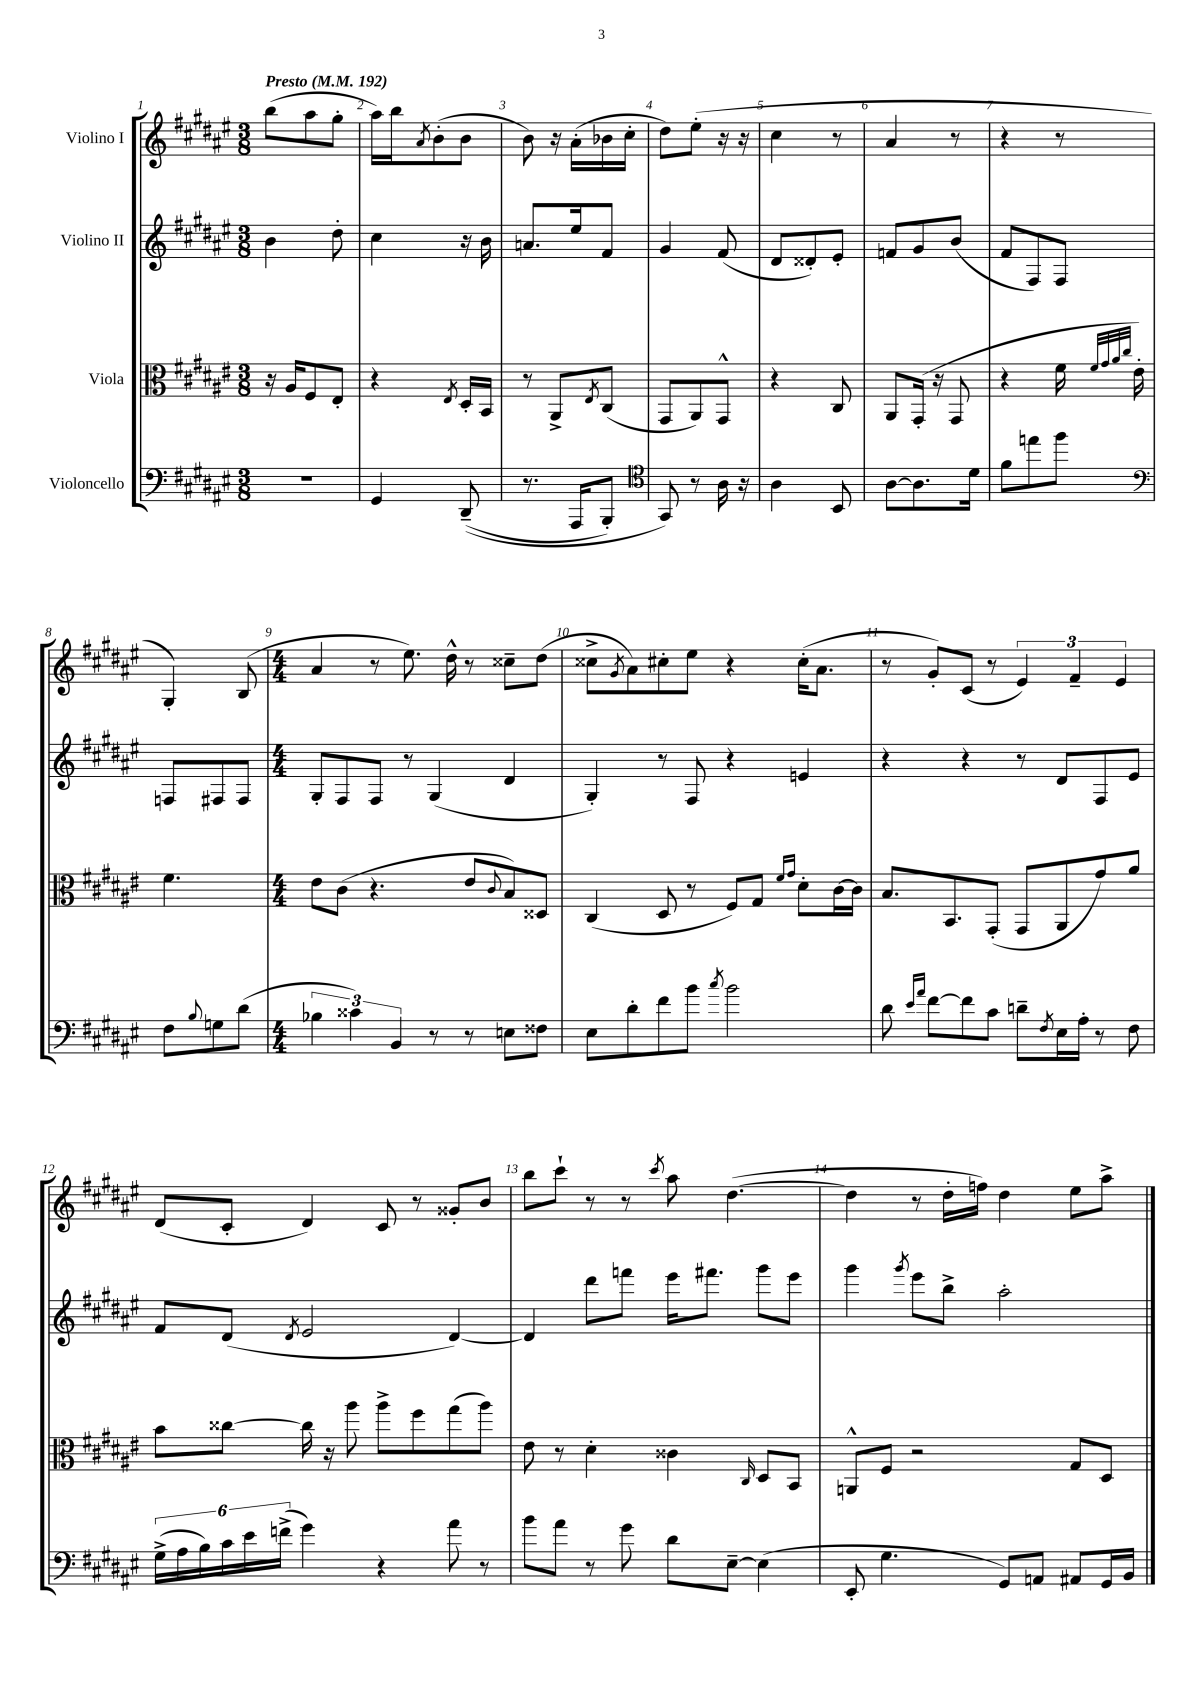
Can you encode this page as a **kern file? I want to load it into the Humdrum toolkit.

**kern	**kern	**kern	**kern
*part4	*part3	*part2	*part1
*staff4	*staff3	*staff2	*staff1
*I"Violoncello	*I"Viola	*I"Violino II	*I"Violino I
*clefF4	*clefC3	*clefG2	*clefG2
*k[f#c#g#d#a#e#]	*k[f#c#g#d#a#e#]	*k[f#c#g#d#a#e#]	*k[f#c#g#d#a#e#]
*M3/8	*M3/8	*M3/8	*M3/8
*MM192	*MM192	*MM192	*MM192
=1	=1	=1	=1
!	!	!	!LO:TX:a:B:t=Presto
4.r	16r	4b\	(8bb\L
.	16A#/KL	.	.
.	8F#/	.	8aa#\
.	8E#'/J	8dd#'\	8gg#'\J
=2	=2	=2	=2
4GG#/	4r	4cc#\	16aa#\LL)
.	.	.	16bb\J
.	.	.	8qa#/
.	.	.	(8b'\
.	8qE#/	.	.
((8DD#~/	16D#'/LL	16r	8b\J
.	16BB/JJ	16b\	.
=3	=3	=3	=3
8.r	8r	8.an/L	8b\)
.	8AA#^/L	.	16r
16AAA#/KL	.	16ee#/k	(16a#'\LL
.	8qE#/	.	.
8BBB'/J)	(8C#/J	8f#/J	16b-X\
.	.	.	16cc#'\JJ
=4	=4	=4	=4
*clefC4	*	*	*
8GG#/)	8GG#/L	4g#/	8dd#\L)
8r	8AA#/)	.	(8ee#'\J
16A#\	8GG#^^/J	(8f#/	16r
16r	.	.	16r
=5	=5	=5	=5
4A#\	4r	8d#/L	4cc#\
.	.	8d##X'/)	.
8BB/	8C#/	8e#'/J	8r
=6	=6	=6	=6
[8A#\L	8AA#/L	8fn/L	4a#/
8.A#\]	(16GG#'/Jk	8g#/	.
.	16r	.	.
.	8GG#/	(8b/J	8r
16d#\Jk	.	.	.
=7	=7	=7	=7
8f#\L	4r	8f#/L	4r
8een\	.	8F#/)	.
8ff#\J	16f#\	8F#/J	8r
.	32qqf#/LLL	.	.
.	32qqg#/	.	.
.	32qqa#/	.	.
.	32qqcc#/JJJ	.	.
.	16e#'\)	.	.
!!LO:LB:g=z
=8	=8	=8	=8
*clefF4	*	*	*
8F#\L	4.f#\	8Fn/L	4G#'/)
8qqB/	.	.	.
8Gn\	.	8F#X/	.
(8d#\J	.	8F#/J	(8B/
=9	=9	=9	=9
*M4/4	*M4/4	*M4/4	*M4/4
6B-X\	8e#\L	8G#'/L	4a#/
.	(8c#\J	8F#/	.
6c##X\)	.	.	.
.	4.r	8F#/J	8r
6BB/	.	.	.
.	.	8r	8.ee#\)
8r	.	(4G#/	.
.	.	.	16dd#^^\
8r	8e#/L	.	8r
.	8qqc#/	.	.
8En\L	8B/)	4d#/	8cc##X~\L
8F##X\J	8D##X/J	.	(8dd#\J
=10	=10	=10	=10
8E#\L	(4C#/	4G#'/)	8cc##X^\L
.	.	.	8qg#/
8d#'\	.	.	8a#\)
8f#\	8D#/	8r	8cc#X'\
8b\J	8r	8F#/	8ee#\J
8qcc#/	.	.	.
2b\	8F#/L)	4r	4r
.	8G#/J	.	.
.	16qqf#/LL	.	.
.	16qqg#/JJ	.	.
.	8d#'\L	4en/	(16cc#'\KL
.	.	.	8.a#\J
.	[16c#\L	.	.
.	16c#\JJ]	.	.
=11	=11	=11	=11
8d#\	8.B/L	4r	8r
16qqe#/LL	.	.	.
16qqa#/JJ	.	.	.
[8f#\L	.	.	8g#'/L)
.	8.BB/	.	.
8f#\]	.	4r	(8c#/J
8c#\J	(8GG#'/J	.	8r
8dn~\L	8GG#/L	8r	6e#/)
8qF#/	.	.	.
16E#\L	8AA#/	8d#/L	.
.	.	.	6f#~/
16A#'\JJ	.	.	.
8r	8g#/)	8F#/	.
.	.	.	6e#/
8F#\	8a#/J	8e#/J	.
!!LO:LB:g=z
=12	=12	=12	=12
(24G#^\LL	8b\L	8f#/L	(8d#/L
24A#\	.	.	.
24B\)	.	.	.
24c#\	[8cc##X\J	(8d#/J	8c#'/J
24e#\	.	.	.
(24fn^\JJ	.	.	.
.	.	8qd#/	.
4g#\)	16cc##\]	2e#/	4d#/)
.	16r	.	.
.	8aa#\	.	.
4r	8aa#^\L	.	8c#/
.	8ff#\	.	8r
8a#\	(8gg#\	[4d#/)	8g##X'/L
8r	8aa#\J)	.	8b/J
=13	=13	=13	=13
8b\L	8e#\	4d#/]	8bb\L
8a#\J	8r	.	8ccc#`\J
8r	4d#'\	8ddd#\L	8r
8g#\	.	8fffn\J	8r
.	.	.	8qccc#/
8d#\L	4c##X\	16eee#\KL	8aa#\
.	.	8.fff#X\J	.
[8E#~\J	.	.	([4.dd#\
.	16qqC#/	.	.
(4E#\]	8D#/L	8ggg#\L	.
.	8BB/J	8eee#\J	.
=14	=14	=14	=14
8EE#'/	8AAn^^/L	4ggg#\	4dd#\]
4.G#\	8F#/J	.	.
.	.	8qggg#/	.
.	2r	8eee#\L	8r
.	.	8bb^\J	16dd#'\LL
.	.	.	16ffn\JJ)
8GG#/L)	.	2aa#'\	4dd#\
8AAn/J	.	.	.
8AA#X/L	8G#/L	.	8ee#\L
16GG#/L	8D#/J	.	8aa#^\J
16BB/JJ	.	.	.
==	==	==	==
*-	*-	*-	*-
